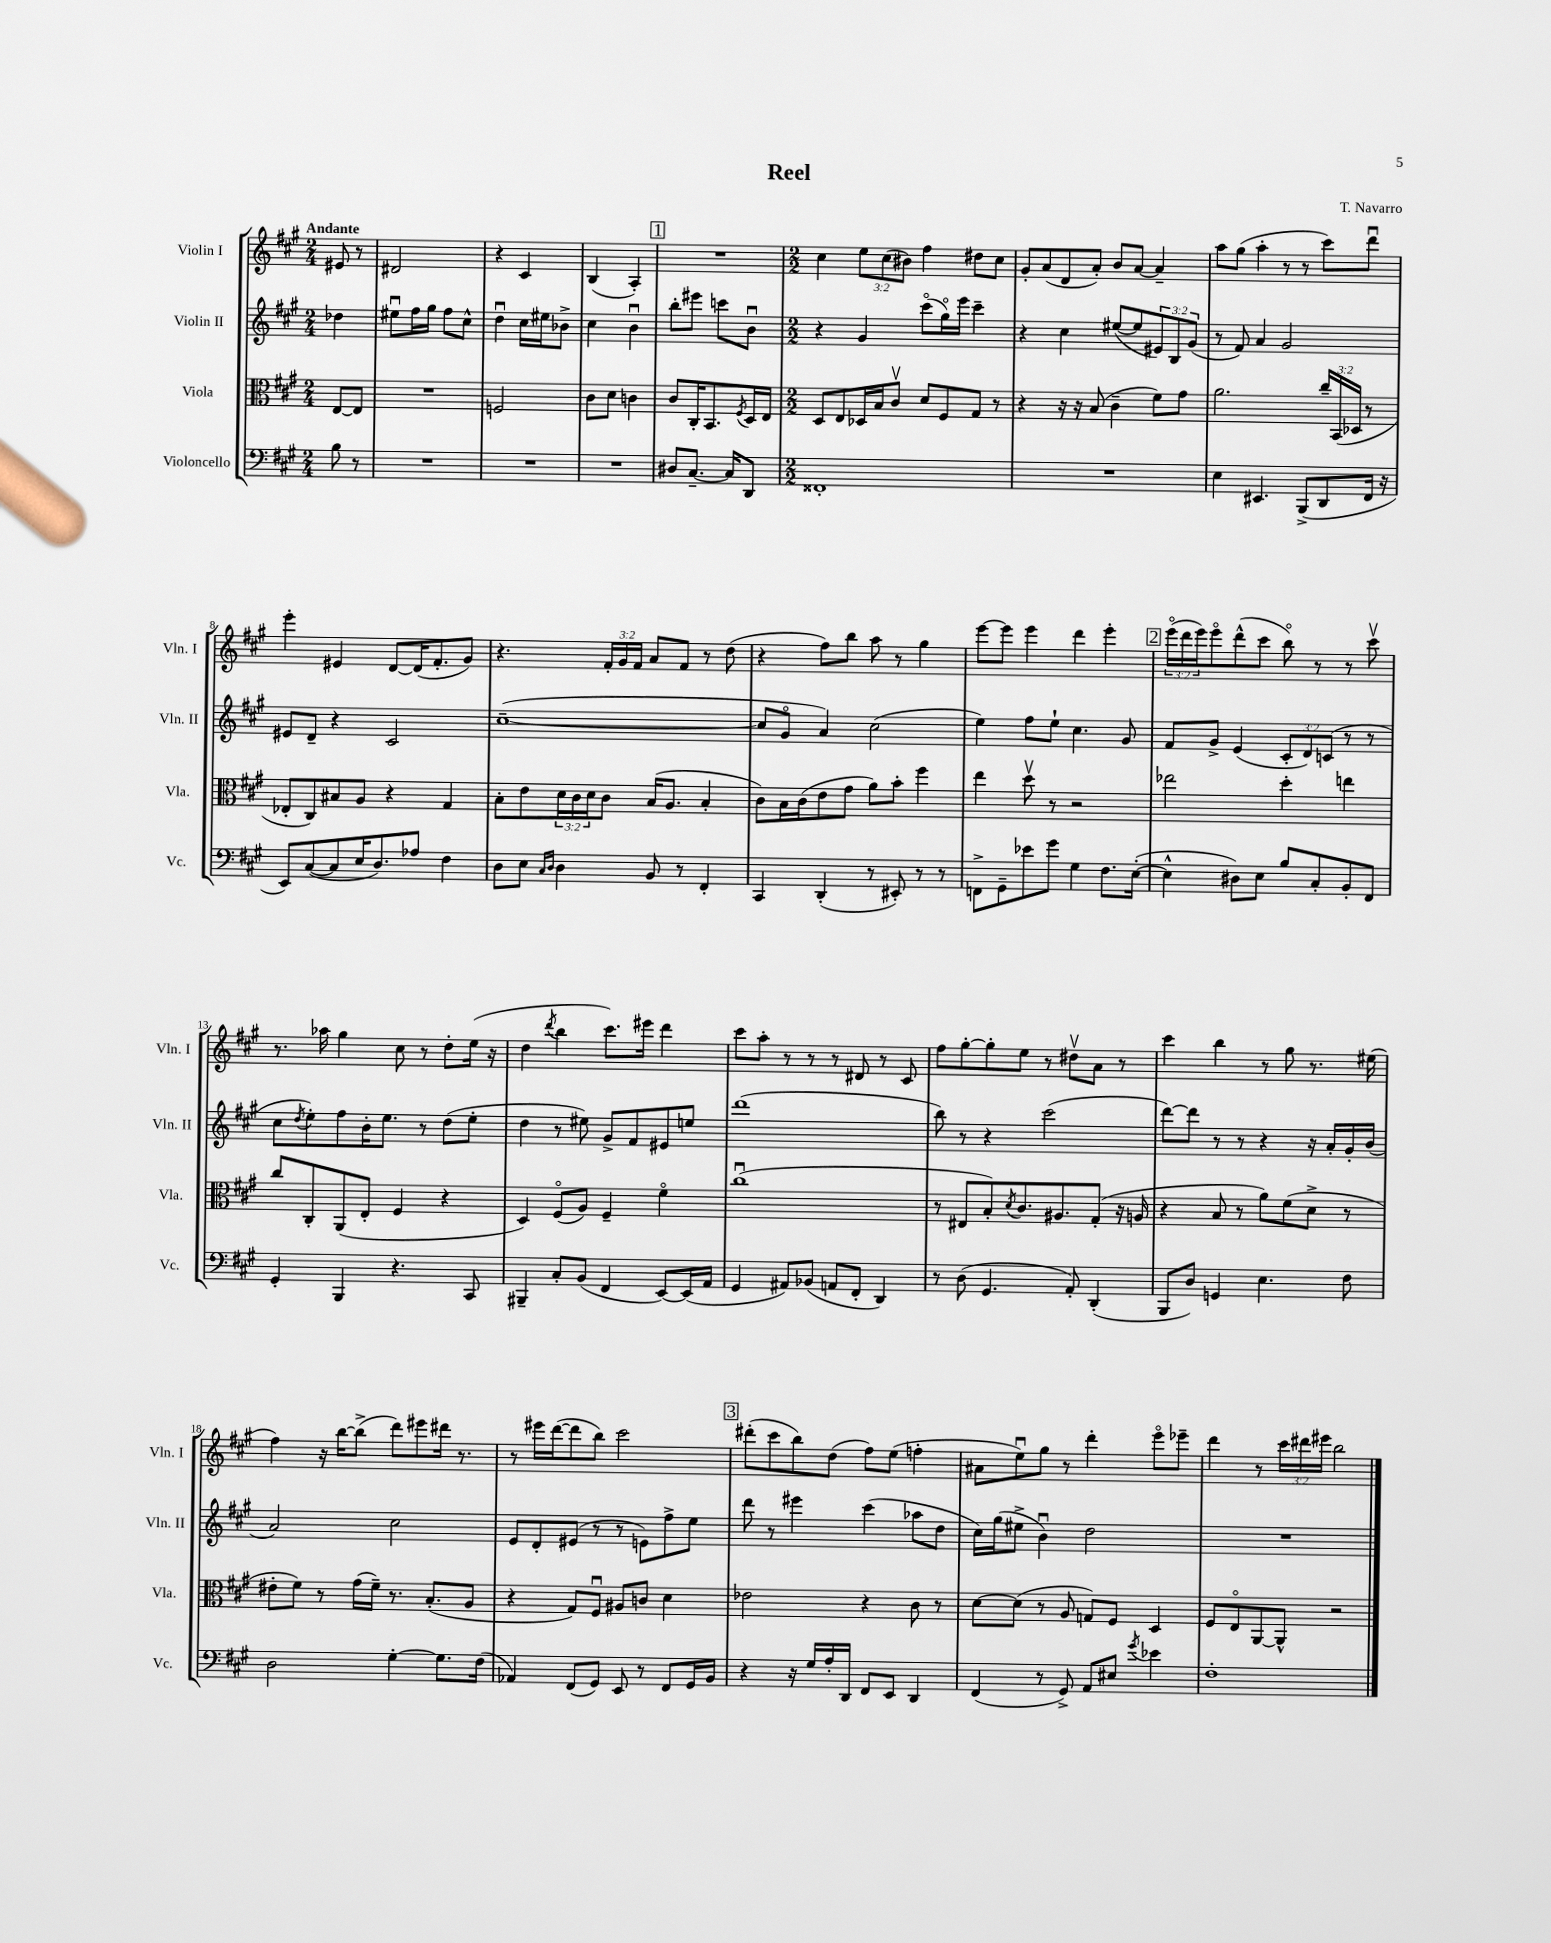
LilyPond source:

\header { title = "Reel" composer = "T. Navarro" }
<<
\new StaffGroup <<
\new Staff = "s0" \with { instrumentName = "Violin I" shortInstrumentName = "Vln. I" } {
    \clef treble \key a \major \numericTimeSignature \time 2/4 \override Staff.TupletNumber.text = #tuplet-number::calc-fraction-text \partial 4 \tempo "Andante"
    eis'8 r8 |
    dis'2 |
    r4 cis'4 |
    b4( a4-.) |
    \mark \markup { \box "1" } R2 |
    \numericTimeSignature \time 2/2 cis''4 \tuplet 3/2 { e''8 cis''8( bis'8) } fis''4 dis''8 cis''8 |
    gis'8-. a'8( d'8 a'8-.) b'8 a'8~ a'4-- |
    a''8 gis''8( a''4-. r8 r8 cis'''8) d'''8\downbow |
    e'''4-. eis'4 d'8~ d'16( fis'8.-. gis'8) |
    r4. \tuplet 3/2 { fis'16-. gis'16 fis'16 } a'8 fis'8 r8 d''8( |
    r4 fis''8) b''8 a''8 r8 gis''4 |
    e'''8~ e'''8 e'''4 d'''4 e'''4-. |
    \mark \markup { \box "2" } \tuplet 3/2 { e'''16\flageolet( d'''16 e'''16) } e'''8\flageolet d'''8-^( cis'''8 b''8\flageolet) r8 r8 cis'''8\upbow |
    r8. aes''16 gis''4 cis''8 r8 d''8-. e''16( r16 |
    d''4 \acciaccatura { d'''8 } b''4 cis'''8.) eis'''16 d'''4 |
    cis'''8 a''8-. r8 r8 r8 dis'8 r8 cis'8 |
    fis''8 gis''8~-. gis''8-. e''8 r8 dis''8\upbow a'8 r8 |
    cis'''4 b''4 r8 gis''8 r8. eis''16( |
    fis''4) r16 b''16~ b''8->( d'''8) eis'''8 dis'''16 r8. |
    r8 eis'''16 d'''16~( d'''8 b''8) cis'''2 |
    \mark \markup { \box "3" } dis'''8-.( cis'''8 b''8) d''8( fis''8) e''8( f''4-. |
    ais'8 e''8\downbow) gis''8 r8 d'''4-. e'''8\flageolet ees'''8-- |
    d'''4 r8 \tuplet 3/2 { cis'''16 dis'''16 eis'''16 } b''2 \bar "|." |
}
\new Staff = "s1" \with { instrumentName = "Violin II" shortInstrumentName = "Vln. II" } {
    \clef treble \key a \major \numericTimeSignature \time 2/4 \override Staff.TupletNumber.text = #tuplet-number::calc-fraction-text \partial 4
    des''4 |
    eis''8\downbow fis''16 gis''16 fis''8 cis''8-^ |
    d''4\downbow cis''16 eis''16 bes'8-> |
    cis''4 b'4\downbow |
    \mark \markup { \box "1" } b''8-. eis'''8 c'''8 b'8\downbow |
    \numericTimeSignature \time 2/2 r4 gis'4 cis'''8\flageolet( gis''16\flageolet) e'''16 cis'''4-- |
    r4 cis''4 eis''8~( eis''8 \tuplet 3/2 { eis'8) b8 gis'8( } |
    r8 fis'8) a'4 gis'2 |
    eis'8 d'8-- r4 cis'2 |
    cis''1~--( |
    cis''8 gis'8\flageolet a'4) cis''2( |
    e''4) fis''8 e''8-! cis''4. gis'8 |
    \mark \markup { \box "2" } fis'8 gis'8-> e'4( \tuplet 3/2 { cis'8-. d'8) c'8( } r8 r8 |
    cis''8 \acciaccatura { d''8 } e''8-.) fis''8 b'16-. e''8. r8 d''8( e''8-. |
    d''4 r8 eis''8) gis'8-> fis'8 eis'8 e''8 |
    d'''1( |
    b''8) r8 r4 cis'''2( |
    d'''8~) d'''8 r8 r8 r4 r16 a'16-. gis'16-. b'16( |
    a'2) cis''2 |
    e'8 d'8-. eis'8( r8 r8 e'8) fis''8-> e''8 |
    \mark \markup { \box "3" } d'''8 r8 eis'''4 cis'''4( aes''8 d''8 |
    cis''16) gis''16( eis''8-> b'4\downbow) d''2 |
    R1 \bar "|." |
}
\new Staff = "s2" \with { instrumentName = "Viola" shortInstrumentName = "Vla." } {
    \clef alto \key a \major \numericTimeSignature \time 2/4 \override Staff.TupletNumber.text = #tuplet-number::calc-fraction-text \partial 4
    e8~ e8 |
    R2 |
    f2 |
    cis'8 d'8 c'4 |
    \mark \markup { \box "1" } cis'8 cis16-. b,8. \acciaccatura { fis8 } d16 e16 |
    \numericTimeSignature \time 2/2 d8 e8 des16 b16 cis'8\upbow d'8 fis8 gis8 r8 |
    r4 r16 r16 b8( cis'4-- fis'8) gis'8 |
    a'2. \tuplet 3/2 { cis''16-- b,16( des16 } r8 |
    ees8-. cis8) bis8 a8 r4 gis4 |
    b8-. e'8 \tuplet 3/2 { d'16 cis'16 d'16 } cis'8 b16( a8. b4-. |
    cis'8) b16 cis'16( e'8 gis'8 a'8) b'8-. fis''4 |
    e''4 d''8\upbow r8 r2 |
    \mark \markup { \box "2" } ees''2 d''4-. e''4 |
    cis''8 cis8-. a,8( e8-. fis4 r4 |
    d4) fis8\flageolet( a8) fis4-- fis'4\flageolet |
    cis''1\downbow( |
    r8 eis8 b8-.) \acciaccatura { d'8 } cis'8. ais8. gis8-.( r16 a16 |
    r4 b8 r8 a'8) fis'8( d'8-> r8 |
    eis'8-. fis'8) r8 gis'16( fis'16--) r8. b8.-.( a8 |
    r4 gis8) fis8\downbow ais8 c'8 d'4 |
    \mark \markup { \box "3" } ees'2 r4 cis'8 r8 |
    d'8~ d'8( r8 a8 g8) fis8 d4 |
    fis8 e8\flageolet a,8~ a,8-^ r2 \bar "|." |
}
\new Staff = "s3" \with { instrumentName = "Violoncello" shortInstrumentName = "Vc." } {
    \clef bass \key a \major \numericTimeSignature \time 2/4 \partial 4
    b8 r8 |
    R2 |
    R2 |
    R2 |
    \mark \markup { \box "1" } dis8 cis8.~-- cis16 d,8 |
    \numericTimeSignature \time 2/2 fisis,1-. |
    R1 |
    e4 eis,4. b,,8->( d,8 fis,16 r16 |
    e,8) cis8~( cis8 e16 d8.) aes8 fis4 |
    d8 e8 \grace { cis16 d16 } d4 b,8 r8 fis,4-. |
    cis,4 d,4-.( r8 eis,8-.) r8 r8 |
    f,8-> gis,8-- ees'8 gis'8 gis4 fis8. e16~-.( |
    \mark \markup { \box "2" } e4-^ dis8) e8 b8 cis8-. b,8-. fis,8 |
    gis,4-. b,,4 r4. cis,8 |
    bis,,4-- cis8-. b,8( fis,4 e,8~) e,16( a,16 |
    gis,4 ais,8) bes,8( a,8 fis,8-. d,4) |
    r8 d8( gis,4. a,8-.) d,4-.( |
    b,,8 d8) g,4 e4. fis8 |
    d2 gis4~-. gis8. fis16( |
    aes,4) fis,8( gis,8) e,8 r8 fis,8 gis,16 b,16 |
    \mark \markup { \box "3" } r4 r16 gis16 a16-. d,16 fis,8 e,8 d,4 |
    fis,4( r8 gis,8->) a,8 eis8 \acciaccatura { gis'8 } ees'4 |
    fis1-. \bar "|." |
}
>>
>>
